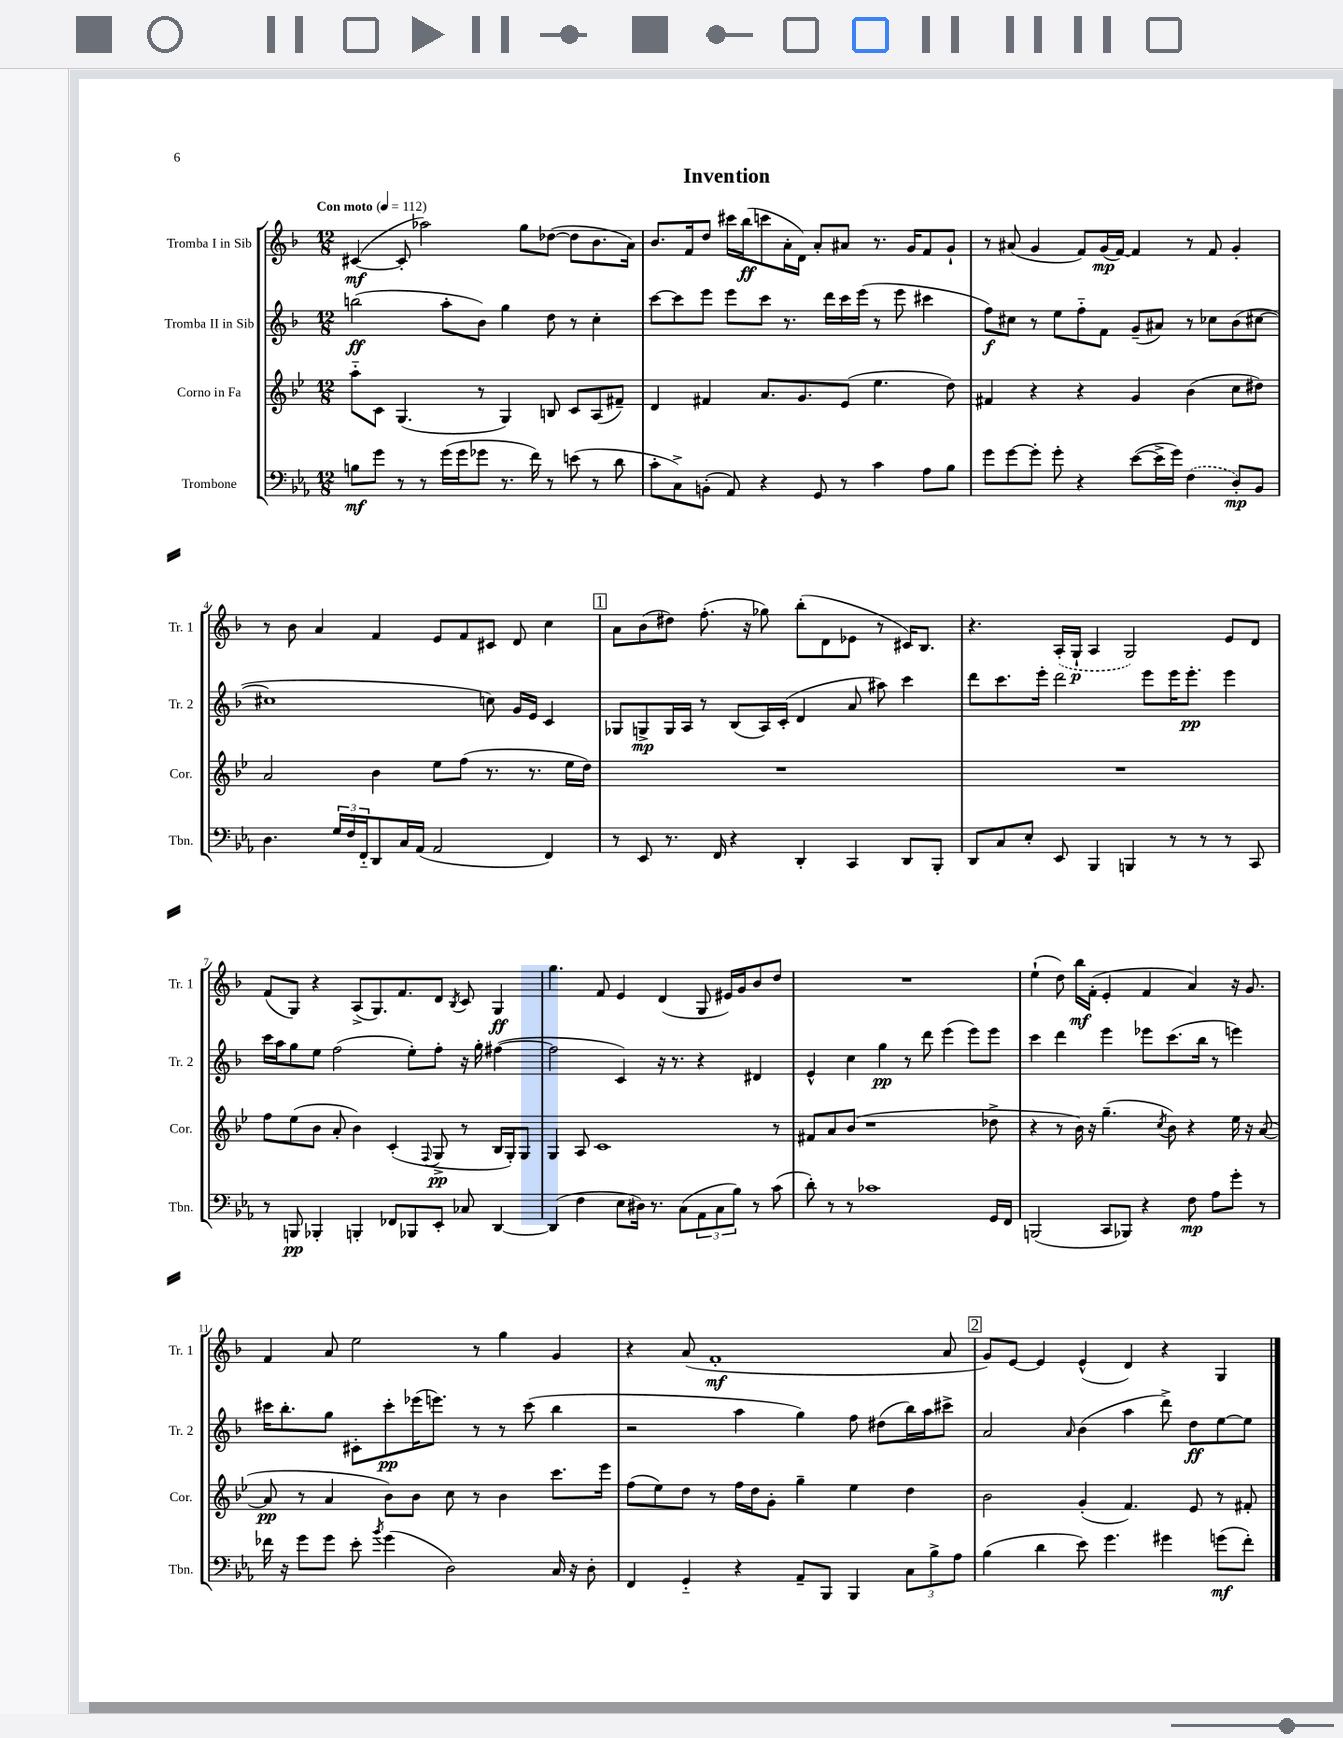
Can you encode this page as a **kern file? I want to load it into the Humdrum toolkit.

**kern	**kern	**kern	**kern
*staff4	*staff3	*staff2	*staff1
*clefF4	*clefG2	*clefG2	*clefG2
*k[b-e-a-]	*k[b-e-]	*k[b-]	*k[b-]
*M12/8	*M12/8	*M12/8	*M12/8
*MM112	*MM112	*MM112	*MM112
8B\L	8aa'~\L	(2bb\	([4c#/
8g\J	8c\J	.	.
8r	(4.G/	.	8c#'/]
8r	.	.	2aa-\)
(16g\LL	.	8aa'\L	.
16g\J	.	.	.
8g-\J	8r	8b-\J)	.
8.r	4G/)	4gg\	.
.	.	.	8gg\L
16f\)	.	.	.
8r	8B/	8dd\	([8dd-\J
(8e\	8c/L	8r	8dd-\]L
8r	(8A/	4cc'\	8.b-\
8d\	8f#~/J)	.	.
.	.	.	16a\Jk)
=	=	=	=
8c'\L	4d/	[8ccc\L	8.b-/L
8C^\)	.	8ccc\]	.
.	.	.	16f/k
(8BB'\J	4f#/	8eee\J	8dd/J
8AA-/)	.	8eee\L	16ccc#\LL
.	.	.	(16bb-\J
4r	8.a/L	8ccc\J	8ccc\
.	.	8.r	16a'\L
.	8.g/	.	16d\JJ)
8GG/	.	.	8a'/L
.	.	16ddd\LL	.
8r	(8e-/J	16ccc\	8a#/J
.	.	(16eee\JJ	.
4c\	4.ee-\	8r	8.r
.	.	8eee\	.
.	.	.	16g/LK
8A-\L	.	4ccc#\	8f/
8B-\J	8dd\)	.	8g`/J
=	=	=	=
8g\L	4f#/	8ff\L)	8r
[8g\	.	8cc#\J	(8a#/
8g'\]J	4r	8r	4g/
8g'\	.	8ee\L	.
4r	4r	8ff'~\	8f/L)
.	.	8f\J	(16g/L
.	.	.	[16f/JJ)
([8e-\L	4g/	(8g~/L	4f/]
16e-^\]L	.	8a#/J)	.
16g\JJ)	.	.	.
(4F\	(4b-\	8r	8r
.	.	8cc-\L	8f/
8D'/L)	8cc\L	(8b-\	4g'/
8BB-/J	8dd#\J)	[8cc#\J	.
=	=	=	=
4.D\	2a/	1cc#]	8r
.	.	.	8b-\
.	.	.	4a/
24G/LL	.	.	.
24F/	.	.	.
24FF'~/J	.	.	.
8DD/	4b-\	.	4f/
16C/L	.	.	.
(16AA-/JJ	.	.	.
2AA-/	8ee-\L	.	8e/L
.	(8ff\J	.	8f/
.	8.r	8cc\)	8c#/J
.	.	16g/LL	8d/
.	8.r	16e/JJ	.
4FF/)	.	4c/	4cc\
.	16ee-\LL	.	.
.	16dd\JJ)	.	.
=	=	=	=
8r	1.r	8G-/L	8a\L
8EE-/	.	8G^/	(8b-\
8.r	.	16G/L	8dd#\J)
.	.	16A/JJ	.
.	.	8r	(8.ff'\
16FF/	.	.	.
4r	.	(8B-/L	.
.	.	.	16r
.	.	16A/L)	8gg-\)
.	.	(16c'/JJ	.
4DD'/	.	4d/	(8bb-'\L
.	.	.	8d\
4CC/	.	8a/	8e-\J
.	.	8aa#\)	8r
8DD/L	.	4ccc\	16c#/LK)
.	.	.	8.B-/J
8BBB-'/J	.	.	.
=	=	=	=
8DD/L	1.r	8ddd\L	4.r
8C/	.	8.ccc\	.
8E-'/J	.	.	.
.	.	16eee'\Jk	.
8EE-/	.	2ddd\	(16A'/LL
.	.	.	16G`/JJ
4BBB-/	.	.	4A/
4BBB/	.	.	2G/)
.	.	8eee\L	.
8r	.	16eee\K	.
.	.	8.eee'\J	.
8r	.	.	.
8r	.	4eee\	8e/L
8CC/	.	.	8d/J
=	=	=	=
8r	8ff\L	16ccc\LL	(8f/L
.	.	16aa\J	.
8BBB/	(8ee-\	8gg\	8G/J)
4BBB-'/	8b-\J	8ee\J	4r
.	8a'/	(2ff\	.
4BBB'/	4b-\)	.	(8A^/L
.	.	.	8.G/)
8FF-/L	(4c'/	.	.
.	.	.	8.f/
8BBB-/	.	8ee'\L)	.
.	8qqF/	.	.
8EE-'/J	8G^/	8ff'\J	8d/J
.	.	.	8qB-/
8C-/	8r	16r	8c/
.	.	16gg'\	.
[4DD/	16B-/LL	([4ff#\	4G/
.	16G'/J)	.	.
.	8G/J	.	.
=	=	=	=
(4DD/]	4G/	2ff#\]	4.gg\
4F\	8A/	.	.
.	1c	.	8f/
8E-\L	.	4c/)	4e/
16D#\Jk)	.	.	.
8.r	.	.	.
.	.	16r	(4d/
.	.	8.r	.
(8C\L	.	.	.
12AA-\	.	4r	8G/
12C\	.	.	.
.	.	.	16e#/LL)
12B-\J)	.	.	.
.	.	.	16g/J
8r	.	4d#/	8b-/
(8c\	8r	.	8dd/J
=	=	=	=
8d'\)	8f#/L	4e^^/	1.r
8r	8a/	.	.
8r	(8b-/J	4cc\	.
1c-	1r	.	.
.	.	4gg\	.
.	.	8r	.
.	.	8ddd\	.
.	.	(4eee\	.
.	.	8eee\L)	.
16GG/LL	8dd-^\	8eee\J	.
16FF/JJ	.	.	.
=	=	=	=
(2BBB/	4r	4ccc\	(4ee`\
.	8r	4ddd\	8dd\)
.	16b-\)	.	16bb-\LL
.	16r	.	(16f'\JJ
8CC/L	(4.gg~\	4eee\	4e'/
8BBB-/J)	.	.	.
4r	.	8eee-\L	4f/
.	8qcc/	.	.
.	8b-\)	(8.ccc\	.
8F\	4r	.	4a/)
.	.	16bb-\Jk	.
8A-\L	.	8r	.
8g'\J	16ee-\	4eee\)	16r
.	16r	.	8.g/
8r	([8a/	.	.
=	=	=	=
16f-\	8a/]	16ccc#\LK	4f/
16r	.	8.bb-'\	.
8g\L	8r	.	.
8g\J	4a/	8gg\J	8a/
8e-'\	.	8c#'\L	2ee\
8qb-/	.	.	.
(4g\	8b-\L)	8ccc#'\	.
.	8b-\J	(16eee-\K	.
.	.	8.eee\J)	.
2D\)	8cc\	.	.
.	8r	8r	8r
.	4b-\	8r	4gg\
.	.	(8ccc#\	.
16C/	8.ccc\L	4bb-\	4g/
16r	.	.	.
8D'\	.	.	.
.	16eee-\Jk	.	.
=	=	=	=
4FF/	(8ff\L	2r	4r
.	8ee-\)	.	.
4GG'~/	8dd\J	.	(8a/
.	8r	.	1f'
4r	16ff\LL	4aa\	.
.	16dd\J	.	.
.	8g'\J	.	.
8AA-~/L	4gg~\	4gg\)	.
8BBB-/J	.	.	.
4BBB-/	4ee-\	8ff\	.
.	.	(8dd#\L	.
12C\L	4dd\	16bb-\L)	.
.	.	16aa\J	.
12B-^\	.	.	.
.	.	8ccc#^\J	8a/
12A-\J	.	.	.
=	=	=	=
(4B-\	2b-\	2a/	8g/L)
.	.	.	[8e/J
4d\	.	.	4e/]
.	.	16qqa/	.
8e-\)	(4g'/	(4b-\	(4e^^/
4.g\	.	.	.
.	4.f/)	4aa\	4d/)
4g#\	.	8ddd^\)	4r
.	8e-/	8dd\L	.
(8g\L	8r	[8ee\	4G/
8f'\J)	8f#'/	8ee\]J	.
==	==	==	==
*-	*-	*-	*-
